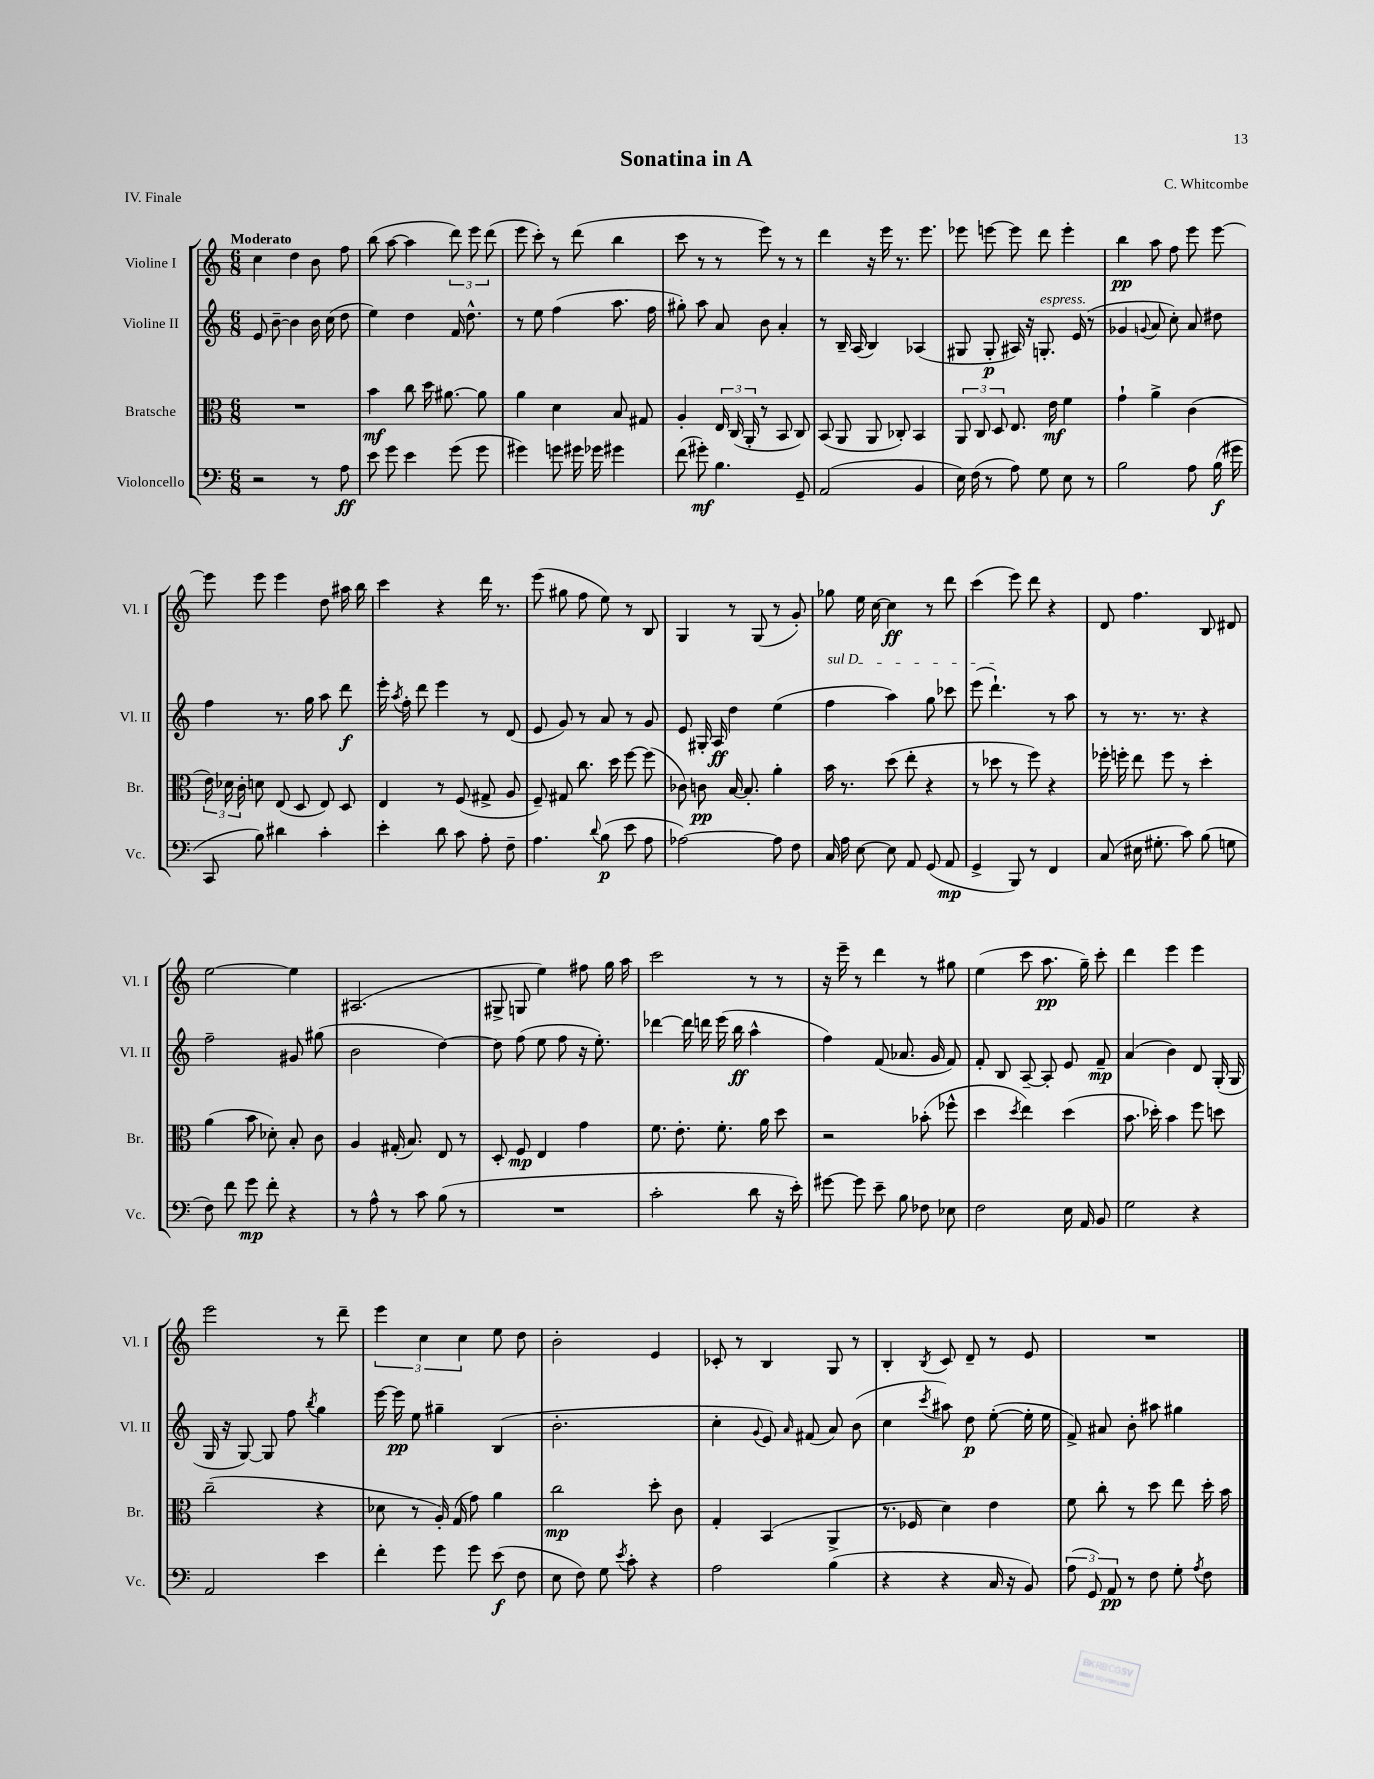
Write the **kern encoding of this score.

**kern	**dynam	**kern	**dynam	**kern	**dynam	**kern	**dynam
*part4	*part4	*part3	*part3	*part2	*part2	*part1	*part1
*staff4	*staff4	*staff3	*staff3	*staff2	*staff2	*staff1	*staff1
*I"Violoncello	*	*I"Bratsche	*	*I"Violine II	*	*I"Violine I	*
*I'Vc.	*	*I'Br.	*	*I'Vl. II	*	*I'Vl. I	*
*clefF4	*	*clefC3	*	*clefG2	*	*clefG2	*
*k[]	*	*k[]	*	*k[]	*	*k[]	*
*M6/8	*	*M6/8	*	*M6/8	*	*M6/8	*
=1	=1	=1	=1	=1	=1	=1	=1
!	!	!	!	!	!	!LO:TX:a:B:t=Moderato	!
2r	.	2.r	.	8e/	.	4cc\	.
.	.	.	.	[8b~\	.	.	.
.	.	.	.	4b\]	.	4dd\	.
8r	.	.	.	16b\	.	8b\	.
.	.	.	.	(16cc\	.	.	.
8A\	ff	.	.	8dd\	.	8ff\	.
=2	=2	=2	=2	=2	=2	=2	=2
8e\	.	4b\	mf	4ee\)	.	(8bb\	.
8g\	.	.	.	.	.	[8aa\	.
4e\	.	8cc\	.	4dd\	.	4aa\]	.
.	.	16dd\	.	.	.	.	.
.	.	[8.a#X\	.	.	.	.	.
(8g\	.	.	.	16f/	.	12ddd\)	.
.	.	.	.	8.dd^^\	.	.	.
.	.	.	.	.	.	12eee\	.
8g\	.	8a#\]	.	.	.	.	.
.	.	.	.	.	.	(12ddd\	.
=3	=3	=3	=3	=3	=3	=3	=3
4g#X\)	.	4a\	.	8r	.	8eee\	.
.	.	.	.	8ee\	.	8ccc'\)	.
8gn\	.	4d\	.	(4ff\	.	8r	.
16g#X\	.	.	.	.	.	(8ddd\	.
16g-X\	.	.	.	.	.	.	.
4g#X\	.	8B/	.	8.aa\	.	4bb\	.
.	.	8G#X/	.	.	.	.	.
.	.	.	.	16ff\	.	.	.
=4	=4	=4	=4	=4	=4	=4	=4
(8f\	.	4A'/	.	8gg#X'\)	.	8ccc\	.
8g#X'\)	mf	.	.	8aa\	.	8r	.
4.B\	.	24E/	.	8a/	.	8r	.
.	.	(24C/	.	.	.	.	.
.	.	24AA'/	.	.	.	.	.
.	.	8r	.	8b\	.	8eee\)	.
.	.	8BB/	.	4a'/	.	8r	.
8GG~/	.	8C/)	.	.	.	8r	.
=5	=5	=5	=5	=5	=5	=5	=5
(2AA/	.	(8BB/	.	8r	.	4ddd\	.
.	.	8AA/	.	16B~/	.	.	.
.	.	.	.	(16A/	.	.	.
.	.	8AA/	.	4B/)	.	16r	.
.	.	.	.	.	.	16eee\	.
.	.	8C-X'/)	.	.	.	8.r	.
4BB/	.	4BB/	.	(4A-X/	.	.	.
.	.	.	.	.	.	8.eee\	.
=6	=6	=6	=6	=6	=6	=6	=6
16E\)	.	12AA/	.	8G#X/	.	8eee-X\	.
(16F\	.	.	.	.	.	.	.
.	.	12C/	.	.	.	.	.
8r	.	.	.	8G#'/	p	[8eeen\	.
.	.	12D/	.	.	.	.	.
8A\)	.	8.E/	.	16A#X/)	.	8eee\]	.
.	.	.	.	16r	.	.	.
!	!	!	!	!LO:TX:a:i:t=espress.	!	!	!
8G\	.	.	.	8.Gn'/	.	8ddd\	.
.	.	16e\	mf	.	.	.	.
8E\	.	4f\	.	.	.	4eee'\	.
.	.	.	.	(16e/	.	.	.
8r	.	.	.	8r	.	.	.
=7	=7	=7	=7	=7	=7	=7	=7
2B\	.	4g`\	.	4g-X/	.	4bb\	pp
.	.	.	.	8qqgn/	.	.	.
.	.	4a^\	.	8a/	.	8aa\	.
.	.	.	.	8cc'\)	.	8ff\	.
8A\	.	(4c\	.	8a/	.	8eee\	.
(16B\	f	.	.	8dd#X\	.	[8eee\	.
16g#X\	.	.	.	.	.	.	.
!!LO:LB:g=z
=8	=8	=8	=8	=8	=8	=8	=8
8CC/	.	24e\)	.	4ff\	.	8eee\]	.
.	.	24d-X\	.	.	.	.	.
.	.	24c'\	.	.	.	.	.
8B\)	.	8dn\	.	.	.	8eee\	.
4d#X\	.	(8E/	.	8.r	.	4eee\	.
.	.	8D/	.	.	.	.	.
.	.	.	.	16gg\	.	.	.
4c'\	.	8E/)	.	8aa\	.	8dd\	.
.	.	8D/	.	8ddd\	f	16aa#X\	.
.	.	.	.	.	.	16bb\	.
=9	=9	=9	=9	=9	=9	=9	=9
4e'\	.	4E/	.	16eee'\	.	4ccc\	.
.	.	.	.	8qaa/	.	.	.
.	.	.	.	16ff'\	.	.	.
.	.	.	.	8ddd\	.	.	.
8d\	.	8r	.	4eee\	.	4r	.
8c\	.	(8F/	.	.	.	.	.
8A'\	.	8G#X^/	.	8r	.	16ddd\	.
.	.	.	.	.	.	8.r	.
8F~\	.	8A/	.	(8d/	.	.	.
=10	=10	=10	=10	=10	=10	=10	=10
4.A\	.	8F~/)	.	8e/	.	(8eee\	.
.	.	8G#X/	.	8g/)	.	8gg#X\	.
.	.	8.cc\	.	8r	.	8ff\	.
8qqd/	.	.	.	.	.	.	.
(8B\	p	.	.	8a/	.	8ee\)	.
.	.	16dd\	.	.	.	.	.
8e\	.	[8ff\	.	8r	.	8r	.
8A\	.	(8ff\]	.	8g/	.	8B/	.
=11	=11	=11	=11	=11	=11	=11	=11
[2A-X\)	.	8c-X\)	.	8e/	.	4G/	.
.	.	8cn\	pp	16G#X'/	.	.	.
.	.	.	.	16A/	ff	.	.
.	.	[16B/	.	4dd\	.	8r	.
.	.	8.B'/]	.	.	.	.	.
.	.	.	.	.	.	(8G/	.
8A-\]	.	4a'\	.	(4ee\	.	8r	.
8F\	.	.	.	.	.	8g'/)	.
=12	=12	=12	=12	=12	=12	=12	=12
!	!	!	!	!LO:TX:a:i:t=sul D	!	!	!
16C/	.	16b\	.	4ff\	.	8gg-X\	.
16A\	.	8.r	.	.	.	.	.
[8E\	.	.	.	.	.	16ee\	.
.	.	.	.	.	.	[16cc\	.
8E\]	.	(8dd\	.	4aa\)	.	4cc\]	ff
8AA/	.	8ee'\	.	.	.	.	.
(8GG/	.	4r	.	8gg\	.	8r	.
8AA/	mp	.	.	8ccc-X\	.	8ddd\	.
=13	=13	=13	=13	=13	=13	=13	=13
4GG^/	.	8r	.	(8eee\	.	(4ccc\	.
.	.	8dd-X\	.	4.ddd`\)	.	.	.
8BBB/)	.	8r	.	.	.	8eee\)	.
8r	.	8ff\)	.	.	.	8ddd\	.
4FF/	.	4r	.	8r	.	4r	.
.	.	.	.	8aa\	.	.	.
=14	=14	=14	=14	=14	=14	=14	=14
(8C/	.	16ff-X'\	.	8r	.	8d/	.
.	.	16ffn'\	.	.	.	.	.
16E#X\	.	8ee\	.	8.r	.	4.ff\	.
8.G#X'\	.	.	.	.	.	.	.
.	.	8ff\	.	.	.	.	.
.	.	.	.	8.r	.	.	.
8c\)	.	8r	.	.	.	.	.
(8B\	.	4dd'\	.	4r	.	8B/	.
8Gn\	.	.	.	.	.	8d#X/	.
!!LO:LB:g=z
=15	=15	=15	=15	=15	=15	=15	=15
8F\)	.	(4a\	.	2ff~\	.	[2ee\	.
8f\	.	.	.	.	.	.	.
8g\	mp	8b\	.	.	.	.	.
8f'\	.	8d-X'\)	.	.	.	.	.
4r	.	8B'/	.	8g#X/	.	4ee\]	.
.	.	8c\	.	(8gg#X\	.	.	.
=16	=16	=16	=16	=16	=16	=16	=16
8r	.	4A/	.	2b\	.	(2.A#X/	.
8A^^\	.	.	.	.	.	.	.
8r	.	(16G#X'/	.	.	.	.	.
.	.	8.B/)	.	.	.	.	.
8c\	.	.	.	.	.	.	.
(8B\	.	8E/	.	[4dd\)	.	.	.
8r	.	8r	.	.	.	.	.
=17	=17	=17	=17	=17	=17	=17	=17
2.r	.	8D'/	.	8dd\]	.	8G#X^/	.
.	.	8F/	mp	(8ff\	.	8Gn/	.
.	.	4E/	.	8ee\	.	4ee\)	.
.	.	.	.	8ff\	.	.	.
.	.	4g\	.	16r	.	8ff#X\	.
.	.	.	.	8.ee'\)	.	.	.
.	.	.	.	.	.	16gg\	.
.	.	.	.	.	.	16aa\	.
=18	=18	=18	=18	=18	=18	=18	=18
2c'\	.	8.f\	.	[4ddd-X\	.	2ccc\	.
.	.	8.e'\	.	.	.	.	.
.	.	.	.	16ddd-\]	.	.	.
.	.	.	.	16dddn\	.	.	.
.	.	8.f'\	.	(16eee\	.	.	.
.	.	.	.	16bb\	ff	.	.
8d\	.	.	.	4aa^^\	.	8r	.
.	.	16a\	.	.	.	.	.
16r	.	8dd\	.	.	.	8r	.
16e'\)	.	.	.	.	.	.	.
=19	=19	=19	=19	=19	=19	=19	=19
[8g#X\	.	2r	.	4ff\)	.	16r	.
.	.	.	.	.	.	16eee~\	.
8g#\]	.	.	.	.	.	8r	.
8e~\	.	.	.	(8f/	.	4ddd\	.
8B\	.	.	.	8.a-X/	.	.	.
8F-X\	.	(8b-X'\	.	.	.	8r	.
.	.	.	.	16g/	.	.	.
8E-X\	.	8ff-X^^\	.	8f/)	.	8gg#X\	.
=20	=20	=20	=20	=20	=20	=20	=20
2F\	.	4dd\	.	8f'/	.	(4ee\	.
.	.	.	.	8B/	.	.	.
.	.	8qdd/	.	.	.	.	.
.	.	4ee\)	.	[8A~/	.	8ccc\	.
.	.	.	.	8A'/]	.	8.aa\	pp
16E\	.	(4dd\	.	8e/	.	.	.
16AA/	.	.	.	.	.	16gg~\)	.
8BB/	.	.	.	8f~/	mp	8ccc'\	.
=21	=21	=21	=21	=21	=21	=21	=21
2G\	.	8.b\	.	(4a/	.	4ddd\	.
.	.	16dd-X'\)	.	.	.	.	.
.	.	4b\	.	4b\)	.	4eee\	.
4r	.	8ff\	.	8d/	.	4eee\	.
.	.	8ddn\	.	(16G'/	.	.	.
.	.	.	.	16G/	.	.	.
!!LO:LB:g=z
=22	=22	=22	=22	=22	=22	=22	=22
2AA/	.	(2cc~\	.	16G/	.	2eee\	.
.	.	.	.	16r	.	.	.
.	.	.	.	[8G/)	.	.	.
.	.	.	.	8G/]	.	.	.
.	.	.	.	8ff\	.	.	.
.	.	.	.	8qbb/	.	.	.
4e\	.	4r	.	4gg\	.	8r	.
.	.	.	.	.	.	8ddd~\	.
=23	=23	=23	=23	=23	=23	=23	=23
4f'\	.	8d-X\	.	[16eee\	.	6eee\	.
.	.	.	.	16eee\]	pp	.	.
.	.	8r	.	8ee\	.	.	.
.	.	.	.	.	.	6cc\	.
8g\	.	16A'/)	.	4gg#X~\	.	.	.
.	.	(16G/	.	.	.	.	.
.	.	.	.	.	.	6cc\	.
8g\	.	8g\)	.	.	.	.	.
(8e\	f	4a\	.	(4B/	.	8ee\	.
8F\	.	.	.	.	.	8dd\	.
=24	=24	=24	=24	=24	=24	=24	=24
8E\	.	2cc\	mp	2.b'\	.	2b'\	.
8F\)	.	.	.	.	.	.	.
8G\	.	.	.	.	.	.	.
8qe/	.	.	.	.	.	.	.
8c'\	.	.	.	.	.	.	.
4r	.	8dd'\	.	.	.	4e/	.
.	.	8c\	.	.	.	.	.
=25	=25	=25	=25	=25	=25	=25	=25
2A\	.	4G'/	.	4cc'\	.	8c-X'/	.
.	.	.	.	.	.	8r	.
.	.	.	.	8qqg/	.	.	.
.	.	(4BB/	.	8e/)	.	4B/	.
.	.	.	.	16qqa/	.	.	.
.	.	.	.	(8f#X/	.	.	.
(4B\	.	4AA^/	.	8a/)	.	8G/	.
.	.	.	.	(8b\	.	8r	.
=26	=26	=26	=26	=26	=26	=26	=26
4r	.	8.r	.	4cc\	.	4B'/	.
.	.	16F-X/	.	.	.	.	.
.	.	.	.	8qccc/	.	8qB/	.
4r	.	4d\)	.	8aa#X\)	.	8c/	.
.	.	.	.	8dd\	p	8d~/	.
16C/	.	4e\	.	([8ee'\	.	8r	.
16r	.	.	.	.	.	.	.
8BB/)	.	.	.	16ee'\]	.	8e/	.
.	.	.	.	16ee\	.	.	.
=27	=27	=27	=27	=27	=27	=27	=27
(12A\	.	8f\	.	8f^/)	.	2.r	.
12GG/)	.	.	.	.	.	.	.
.	.	8cc'\	.	8a#X/	.	.	.
12AA/	pp	.	.	.	.	.	.
8r	.	8r	.	8b'\	.	.	.
8F\	.	8dd\	.	8aa#X\	.	.	.
8G'\	.	8ee\	.	4gg#X\	.	.	.
8qA/	.	.	.	.	.	.	.
8F\	.	16dd'\	.	.	.	.	.
.	.	16b\	.	.	.	.	.
==	==	==	==	==	==	==	==
*-	*-	*-	*-	*-	*-	*-	*-
